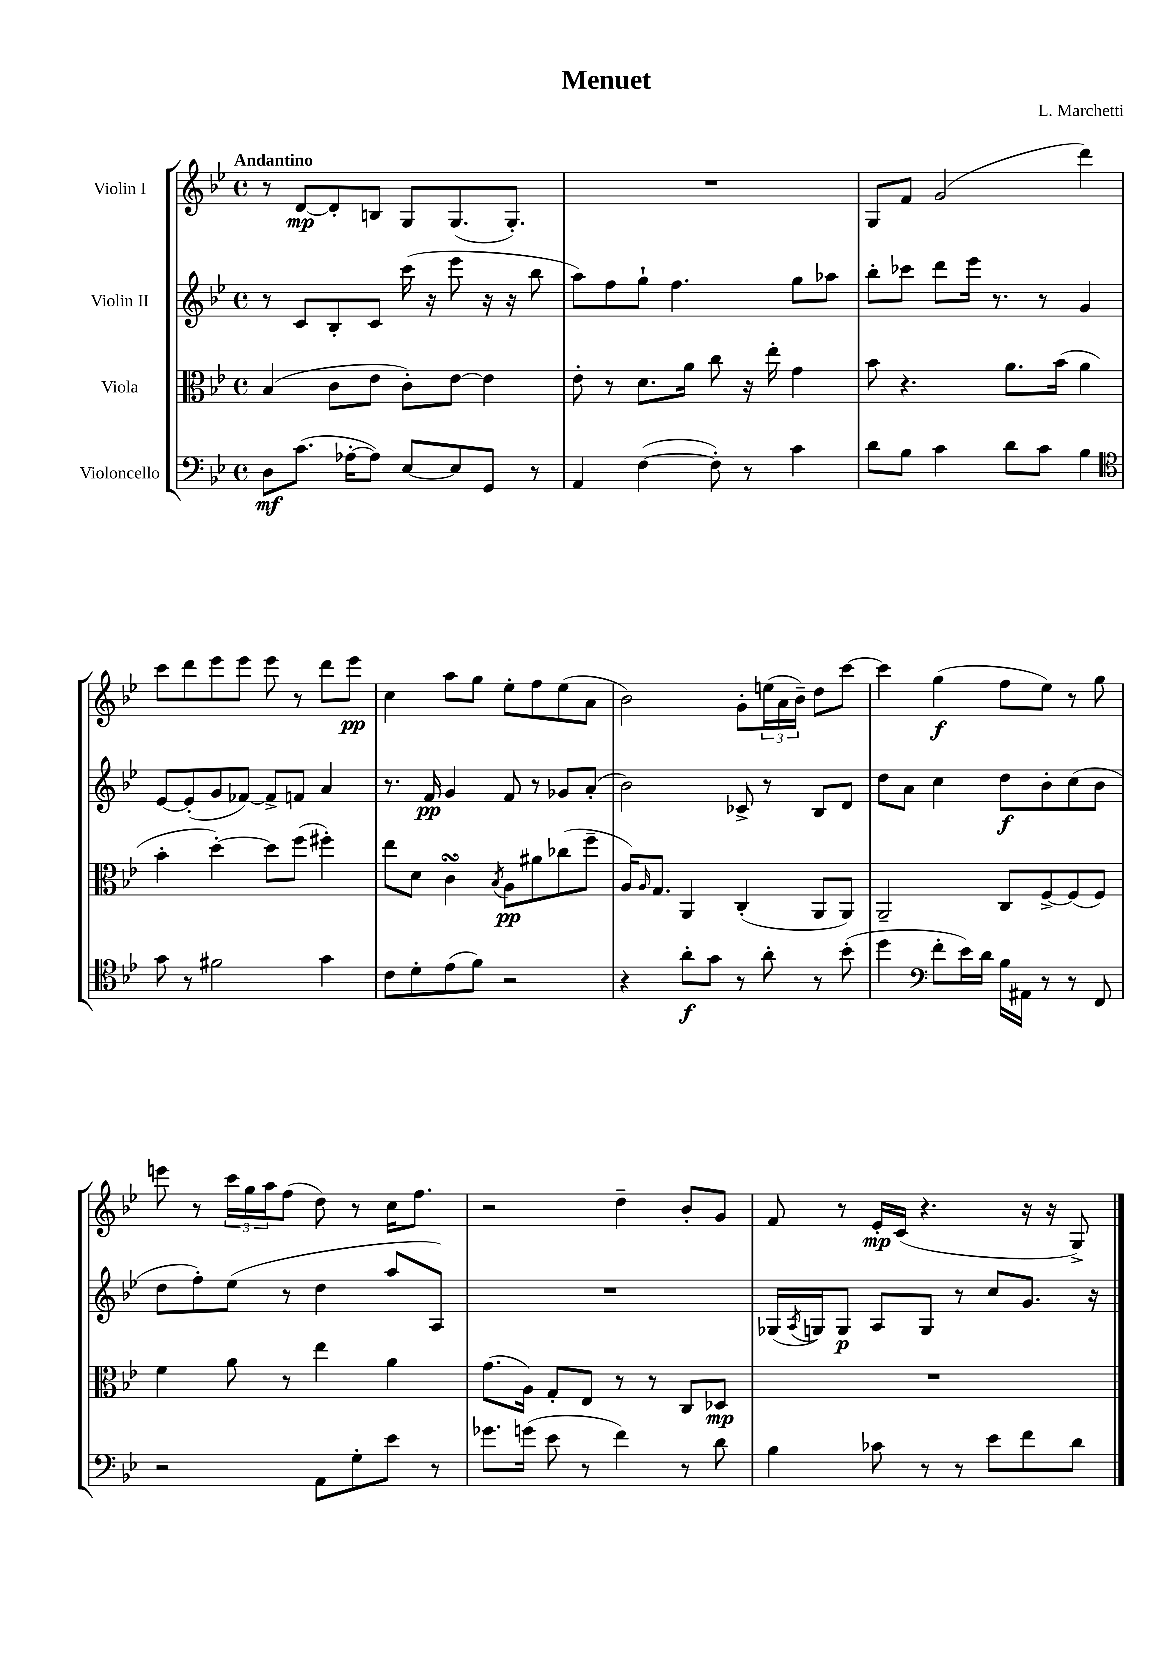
\header { title = "Menuet" composer = "L. Marchetti" }
<<
\new StaffGroup <<
\new Staff = "s0" \with { instrumentName = "Violin I" } {
    \clef treble \key bes \major \defaultTimeSignature \time 4/4 \tempo "Andantino"
    r8 d'8~\mp d'8-. b8 g8 g8.( g8.-.) |
    R1 |
    g8 f'8 g'2( d'''4) |
    c'''8 d'''8 ees'''8 ees'''8 ees'''8 r8 d'''8 ees'''8\pp |
    c''4 a''8 g''8 ees''8-. f''8 ees''8( a'8 |
    bes'2) g'8-. \tuplet 3/2 { e''16( a'16 bes'16--) } d''8 c'''8~ |
    c'''4 g''4\f( f''8 ees''8) r8 g''8 |
    e'''8 r8 \tuplet 3/2 { c'''16 g''16 a''16 } f''8( d''8) r8 c''16 f''8. |
    r2 d''4-- bes'8-. g'8 |
    f'8 r8 ees'16-.\mp c'16( r4. r16 r16 g8->) \bar "|." |
}
\new Staff = "s1" \with { instrumentName = "Violin II" } {
    \clef treble \key bes \major \defaultTimeSignature \time 4/4
    r8 c'8 bes8-. c'8 c'''16( r16 ees'''8 r16 r16 bes''8 |
    a''8) f''8 g''8-! f''4. g''8 aes''8 |
    bes''8-. ces'''8 d'''8 ees'''16 r8. r8 g'4 |
    ees'8~ ees'8-.( g'8 fes'8~) fes'8-> f'8 a'4 |
    r8. f'16\pp g'4 f'8 r8 ges'8 a'8-.( |
    bes'2) ces'8-> r8 bes8 d'8 |
    d''8 a'8 c''4 d''8\f bes'8-. c''8( bes'8 |
    d''8 f''8-.) ees''8( r8 d''4 a''8 a8) |
    R1 |
    ges16( \acciaccatura { a8 } g16) g8\p a8 g8 r8 c''8 g'8. r16 \bar "|." |
}
\new Staff = "s2" \with { instrumentName = "Viola" } {
    \clef alto \key bes \major \defaultTimeSignature \time 4/4
    bes4( c'8 ees'8 c'8-.) ees'8~ ees'4 |
    ees'8-. r8 d'8. a'16 c''8 r16 ees''16-. g'4 |
    bes'8 r4. a'8. bes'16( a'4 |
    bes'4-. d''4~-.) d''8 f''8( fis''4-.) |
    ees''8 d'8 c'4\turn \acciaccatura { bes8 } a8\pp ais'8 ces''8( f''8-- |
    a16) \grace { a16 } g8. a,4 c4-.( a,8 a,8) |
    a,2-- c8 f8~-> f8( f8) |
    f'4 a'8 r8 ees''4 a'4 |
    g'8.( a16) g8-. ees8 r8 r8 c8 des8\mp |
    R1 \bar "|." |
}
\new Staff = "s3" \with { instrumentName = "Violoncello" } {
    \clef bass \key bes \major \defaultTimeSignature \time 4/4
    d8\mf c'8.( aes16~-. aes8) ees8~ ees8 g,8 r8 |
    a,4 f4~( f8-.) r8 c'4 |
    d'8 bes8 c'4 d'8 c'8 bes4 |
    \clef tenor g'8 r8 fis'2 g'4 |
    c'8 d'8-. ees'8( f'8) r2 |
    r4 a'8-.\f g'8 r8 a'8-. r8 bes'8-.( |
    d''4 \clef bass f'8-. ees'16) d'16 bes16 ais,16 r8 r8 f,8 |
    r2 a,8 g8-. ees'8 r8 |
    ges'8. g'16( ees'8 r8 f'4) r8 d'8 |
    bes4 ces'8 r8 r8 ees'8 f'8 d'8 \bar "|." |
}
>>
>>
\layout { \context { \Score \remove "Bar_number_engraver" } }
